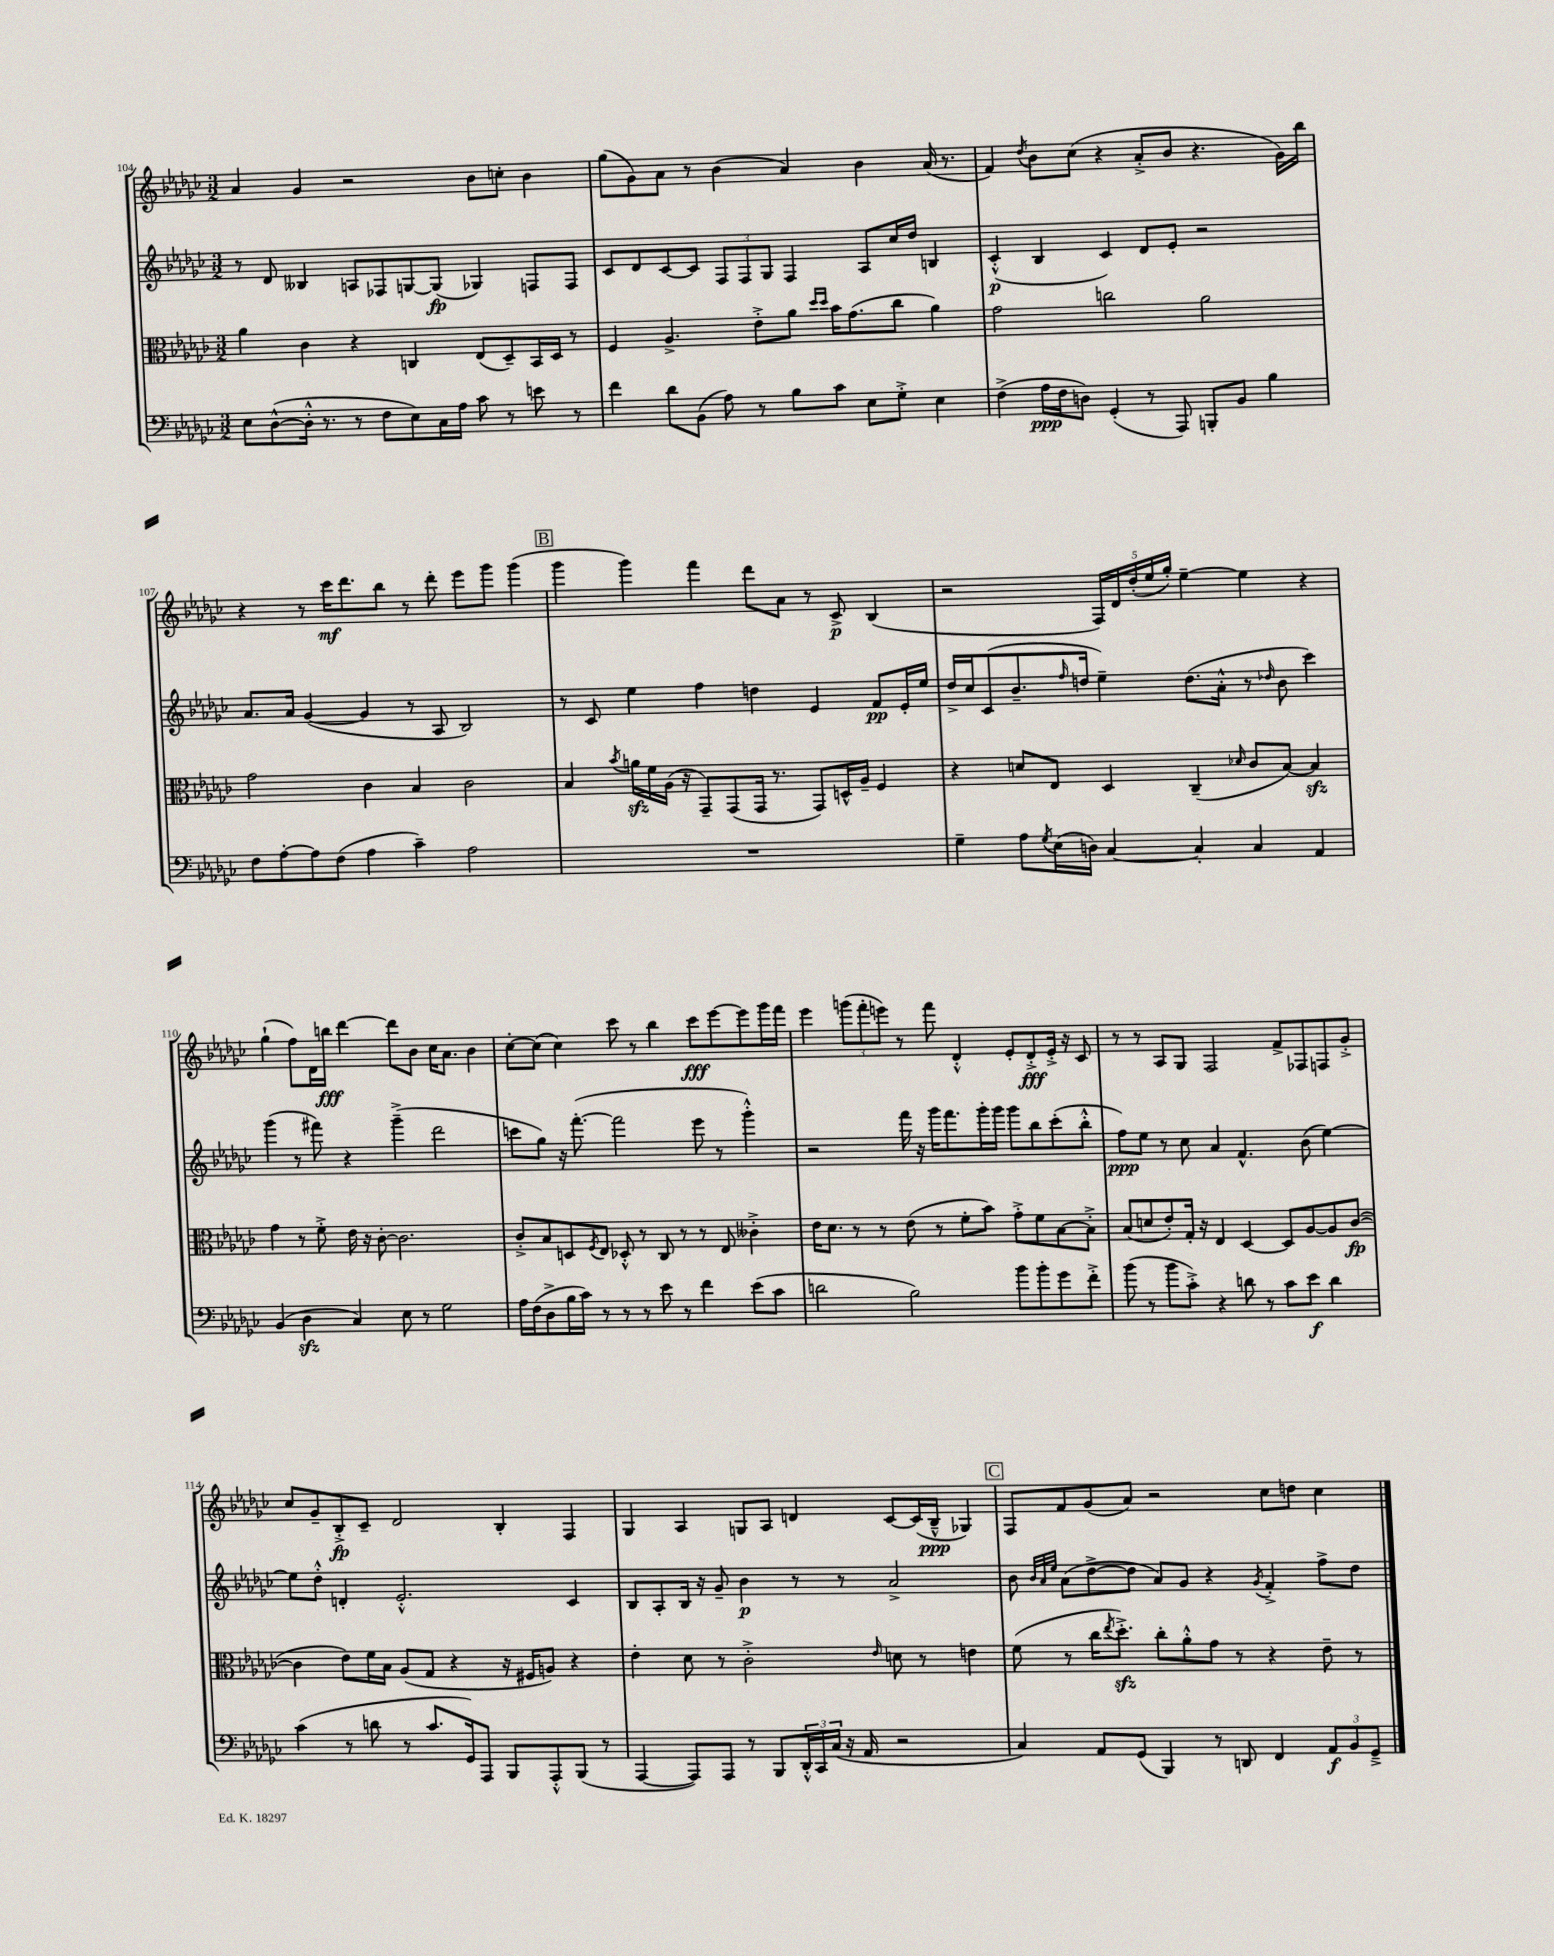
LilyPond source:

<<
\new StaffGroup <<
\new Staff = "s0" {
    \clef treble \key ges \major \numericTimeSignature \time 3/2
    aes'4 ges'4 r2 bes'8 c''8-. bes'4 |
    ges''8( ges'8) aes'8 r8 bes'4( aes'4) bes'4 aes'16( r8. |
    f'4) \acciaccatura { des''8 } bes'8 ces''8( r4 aes'8-.-> bes'8 r4. ges'16) bes''16 |
    r4 r8 ces'''16\mf des'''8. bes''8 r8 des'''8-. ees'''8 ges'''8 ges'''4( |
    \mark \markup { \box "B" } ges'''4 ges'''4) f'''4 des'''8 aes'8 r8 ces'8->\p bes4( |
    r2 \tuplet 5/4 { f16) des'16 des''16-.( ees''16 ges''16-.) } ees''4~-- ees''4 r4 |
    ges''4-!( f''8) des'16 b''16\fff des'''4~ des'''8 bes'8 ces''16 aes'8. bes'4 |
    ces''8~-. ces''8( ces''4) ces'''8 r8 bes''4 ces'''8\fff ees'''8~ ees'''8 ges'''16 f'''16 |
    ees'''4 \tuplet 3/2 { g'''8( f'''8-. e'''8) } r8 f'''8 des'4-.-^ ees'8-. des'8-.->\fff ees'16-.-> r16 ces'8 |
    r8 r8 aes8 ges8 f2 f'8-> fes8 f8 ges'8-.-> |
    ces''8 ges'8-- bes8-.->\fp ces'8-- des'2 bes4-. f4 |
    ges4 aes4 g8 aes8 d'4 ces'8~ ces'16( bes16---^\ppp ges4) |
    \mark \markup { \box "C" } f8 f'8 ges'8( aes'8) r2 ces''8 d''8 ces''4 \bar "|." |
}
\new Staff = "s1" {
    \clef treble \key ges \major \numericTimeSignature \time 3/2
    r8 des'8 beses4 a8 fes8 g8~ g8\fp( ges4) f8 f8 |
    ces'8 des'8 ces'8~ ces'8 \tuplet 3/2 { f8 f8 ges8 } f4 aes8 ces''16 des''16 b4 |
    ces'4-.-^\p( bes4 ces'4) des'8 ees'8-. r2 |
    aes'8. aes'16 ges'4~( ges'4 r8 aes8 bes2) |
    \mark \markup { \box "B" } r8 ces'8 ees''4 f''4 d''4 ees'4 f'8\pp ees'16-. ees''16 |
    des''16-> ces''16 ces'8( bes'8.-- \grace { f''16 } d''16 ees''4--) d''8.( aes'16-.-^ r8 \grace { des''16 } bes'8 ces'''4) |
    ges'''4( r8 fis'''8) r4 ges'''4--->( des'''2 |
    c'''8 ges''8) r16 f'''8.~-.( f'''2 ees'''8 r8 ges'''4-.-^) |
    r2 f'''16 r16 ges'''16 f'''8. ges'''16-. ges'''16 ges'''8 bes''8 ces'''8-.( bes''8-.-^ |
    f''8\ppp) ees''8 r8 ces''8 aes'4 f'4.-^ bes'8( ees''4~) |
    ees''8 des''8-.-^ d'4-. ees'2.-.-^ ces'4 |
    bes8 aes8-. bes16 r16 ges'8-- bes'4\p r8 r8 aes'2-> |
    \mark \markup { \box "C" } bes'8 \grace { bes'32 aes'32 ees''32 } aes'8( des''8~-> des''8 aes'8) ges'8 r4 \acciaccatura { ges'8 } f'4-.-> f''8-> des''8 \bar "|." |
}
\new Staff = "s2" {
    \clef alto \key ges \major \numericTimeSignature \time 3/2
    aes'4 ces'4 r4 c4 ees8( des8--) bes,16 des16 r8 |
    f4 aes4.-> ees'8-.-> aes'8 \grace { des''16 des''16 } bes'16 ges'8.( ces''8 aes'4) |
    ges'2 c''2 aes'2 |
    ges'2 ces'4 bes4 ces'2 |
    \mark \markup { \box "B" } bes4 \acciaccatura { bes'8 } a'16\sfz f'16 aes16( r16 ges,8--) ges,8( ges,16 r8. ges,8) d16-^ aes16-- f4 |
    r4 d'8 ees8 des4 ces4--( \grace { des'16 } ces'8 bes8~) bes4\sfz |
    ges'4 r8 f'8-.-> ees'16 r16 ces'8~-. ces'2. |
    ces'8-.-> bes8 d8 \acciaccatura { f8 } ees8 des8-.-^ r8 ces8 r8 r8 ees8 ceses'4-.-> |
    ees'16 des'8. r8 r8 ees'8( r8 f'8-. bes'8) ges'8-.-> f'8 bes8~ bes8-.-> |
    bes8( d'8 ees'8-.) ges16-. r16 ees4 des4~ des8 aes8~ aes8 ces'8~\fp( |
    ces'4 ees'8) f'16 bes16 aes8( ges8 r4 r16 fis16 a8) r4 |
    ees'4-. des'8 r8 ces'2-.-> \grace { ees'16 } d'8 r8 e'4 |
    \mark \markup { \box "C" } f'8( r8 ces''16 \acciaccatura { ees''8 } des''8.-.->\sfz) ces''8-. aes'8-.-^ ges'8 r8 r4 ees'8-- r8 \bar "|." |
}
\new Staff = "s3" {
    \clef bass \key ges \major \numericTimeSignature \time 3/2
    ees8 des8~-^( des16-.-^ r8. r8 f8 ees8) ces16 aes16 ces'8 r8 e'8 r8 |
    f'4 des'8 bes,8( aes8) r8 bes8 ces'8 ees8 ges8-.-> ees4 |
    f4->( aes16\ppp f16 d8) ges,4-.( r8 aes,,8) b,,8-. bes,8 bes4 |
    f8 aes8~-. aes8 f8( aes4 ces'4--) aes2 |
    \mark \markup { \box "B" } R1. |
    ges4-- aes8 \acciaccatura { ges8 } ees16( d16) ces4~ ces4-. ces4 aes,4 |
    bes,4( des4\sfz ces4) ees8 r8 ges2 |
    aes16 f16( des8-> bes16 ces'16) r8 r8 r8 ees'8 r8 f'4 ees'8( ces'8 |
    d'2 bes2) bes'8 bes'8-. ges'8 f'8-.-> |
    bes'8( r8 bes'8 ces'8-.->) r4 d'8 r8 ces'8 ees'8\f d'4 |
    ces'4( r8 d'8 r8 ces'8. ges,16) aes,,8 bes,,8 aes,,8-.-^ bes,,8( r8 |
    aes,,4~ aes,,8) aes,,8 r8 bes,,8 \tuplet 3/2 { des,16-.-^ ces,16 ces16( } r16 aes,16 r2 |
    \mark \markup { \box "C" } ces4) aes,8 ges,8( bes,,4) r8 d,8 f,4 \tuplet 3/2 { aes,8\f bes,8 ges,8---> } \bar "|." |
}
>>
>>
\layout { \context { \Score currentBarNumber = #104 } }
